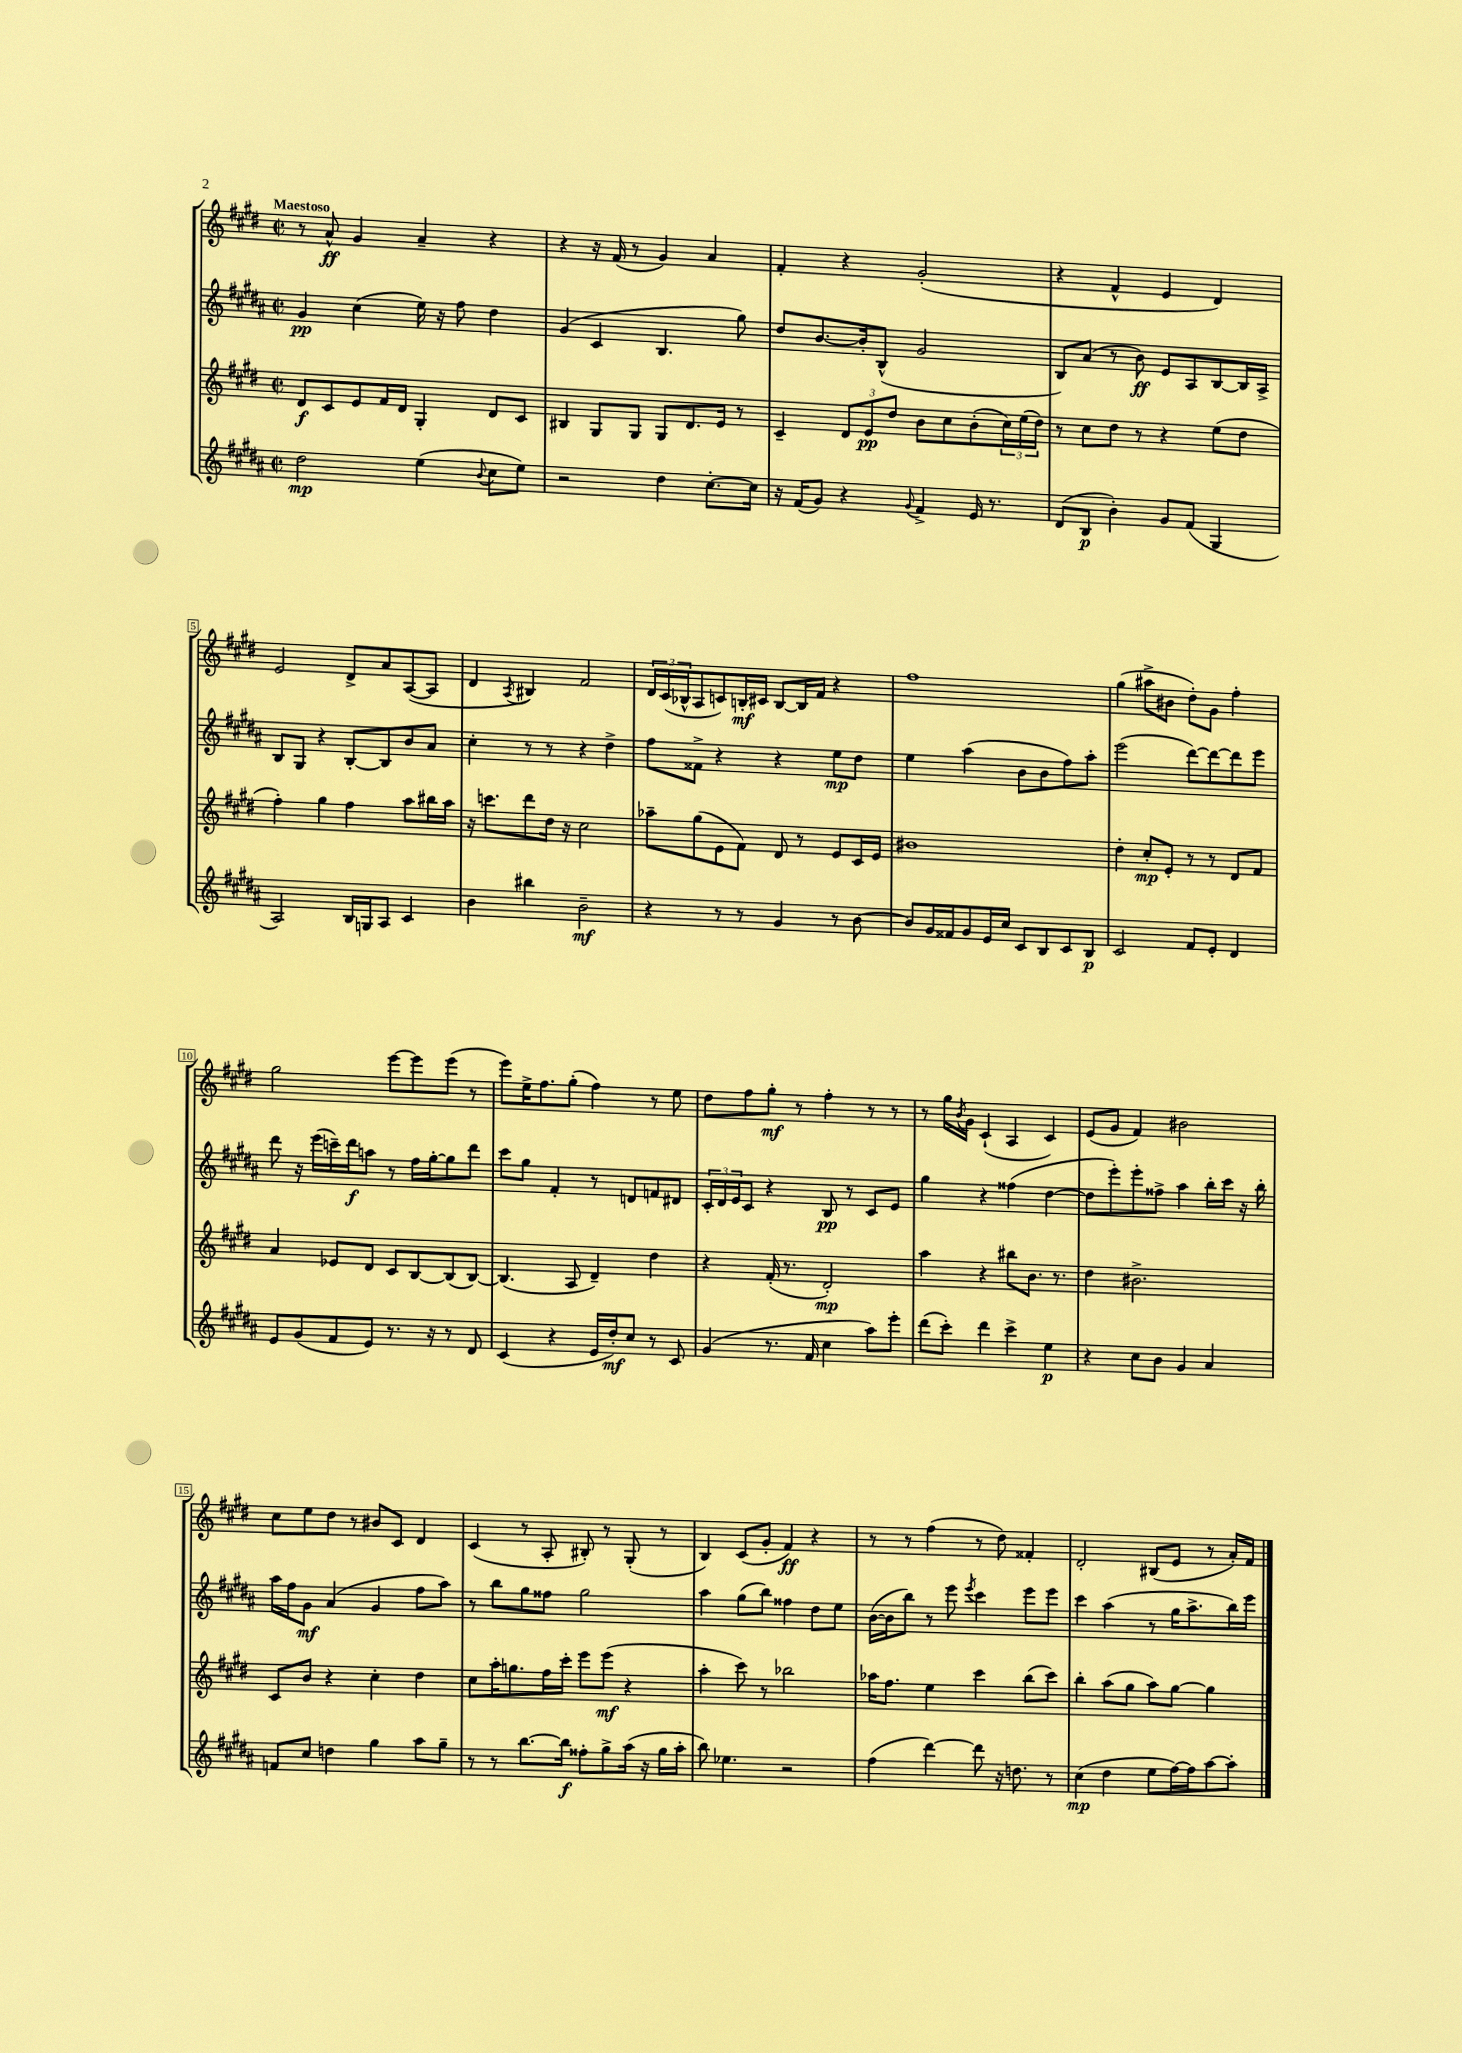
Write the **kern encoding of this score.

**kern	**kern	**kern	**kern
*staff4	*staff3	*staff2	*staff1
*clefG2	*clefG2	*clefG2	*clefG2
*k[f#c#g#d#a#]	*k[f#c#g#d#]	*k[f#c#g#d#a#]	*k[f#c#g#d#]
*M2/2	*M2/2	*M2/2	*M2/2
*met(c|)	*met(c|)	*met(c|)	*met(c|)
2dd#\	8d#/L	4g#/	8r
.	8c#/	.	8a^^/
.	8e/	(4cc#\	4g#/
.	16f#/L	.	.
.	16d#/JJ	.	.
(4ee\	4G#'/	16ee\)	4a~/
.	.	16r	.
.	.	8ff#\	.
8qqb/	.	.	.
8cc#\L	8d#/L	4dd#\	4r
8ee\J)	8c#/J	.	.
=	=	=	=
2r	4B#/	(4g#/	4r
.	8G#/L	4c#/	16r
.	.	.	(16f#/
.	8G#/J	.	8r
4dd#\	8G#/L	4.B/	4g#/)
.	8.d#/	.	.
[8.cc#'\L	.	.	4a/
.	16e/Jk	.	.
.	8r	8gg#\)	.
16cc#\]Jk	.	.	.
=	=	=	=
16r	4c#~/	8dd#/L	4f#'/
(16f#/LK	.	.	.
8g#/J)	.	[8.b/	.
4r	12d#/L	.	4r
.	.	16b'/]k	.
.	12e/	.	.
.	.	(8B^^/J	.
.	12dd#/J	.	.
8qqg#/	.	.	.
4f#^/	8b\L	2g#/	(2g#'/
.	8cc#\	.	.
16e/	(8b'\	.	.
8.r	.	.	.
.	24cc#\L)	.	.
.	(24ee\	.	.
.	24dd#\JJ)	.	.
=	=	=	=
(8d#/L	8r	8B/L)	4r
8B/J	8cc#\L	(8a#/J	.
4b'\)	8dd#\J	8r	4f#^^/
.	8r	8b\)	.
8g#/L	4r	8e/L	4e/
(8f#/J	.	8A#/	.
4G#/	(8ee\L	[8B/	4d#/)
.	8dd#\J	16B/]L	.
.	.	16A#^/JJ	.
=	=	=	=
2A#/)	4ff#'\)	8B/L	2e/
.	.	8G#/J	.
.	4gg#\	4r	.
16B/LL	4ff#\	[8B'/L	8d#^/L
16G/J	.	.	.
8A#/J	.	8B/]	8a/
4c#/	8aa\L	8b/	([8A/
.	16bb#\L	8a#/J	8A/]J
.	16aa\JJ	.	.
=	=	=	=
4b\	16r	4cc#'\	4d#/
.	8.ccc\L	.	.
.	.	.	8qA/
4bb#\	8ddd#\	8r	4B#/)
.	16dd#\Jk	8r	.
.	16r	.	.
2b~\	2cc#\	4r	2f#/
.	.	4dd#^\	.
=	=	=	=
4r	8aa-~\L	8ff#\L	24d#/LL
.	.	.	(24c#/
.	.	.	24B-^^/J
.	(8gg#\	8f##^\J	8A/
8r	8e\	4r	8c/)
8r	8f#\J)	.	16B'/L
.	.	.	16c#/JJ
4g#/	8d#/	4r	[8B/L
.	8r	.	16B/]L
.	.	.	16f#/JJ
8r	8e/L	8ee\L	4r
[8b\	16c#/L	8dd#\J	.
.	16e/JJ	.	.
=	=	=	=
8b/]L	1b#	4ee\	1ff#
16g#/L	.	.	.
16f##/J	.	.	.
8g#/	.	(4aa#\	.
16e/L	.	.	.
16cc#/JJ	.	.	.
8c#/L	.	8b\L	.
8B/	.	8b\	.
8c#/	.	8ff#\)	.
8B/J	.	8aa#'\J	.
=	=	=	=
2c#/	4dd#'\	(2eee\	(4gg#\
.	8cc#'/L	.	8aa#^\L
.	8e'/J	.	8b#\J
8f#/L	8r	[8ddd#\L)	8dd#'\L)
8e'/J	8r	8ddd#\_	8g#\J
4d#/	8d#/L	8ddd#\]	4ff#'\
.	8f#/J	8eee\J	.
=	=	=	=
8e/L	4a/	8ddd#\	2gg#\
(8g#/	.	16r	.
.	.	(16eee\LL	.
8f#/	8e-/L	16ccc~\)	.
.	.	16ddd#\J	.
8e/J)	8d#/J	8aa\J	.
8.r	8c#/L	8r	[8eee\L
.	[8B/	16ff#\LL	8eee\]
16r	.	[16gg#'\J	.
8r	(8B/]	8gg#\]	(8eee\J
8d#/	[8B/J)	8ddd#\J	8r
=	=	=	=
(4c#/	(4.B/]	8ccc#\L	8eee\L)
.	.	8gg#\J	16ee^\K
.	.	.	8.ff#\
4r	.	4f#'/	.
.	8A/	.	(8gg#'\J
16e/LL	4d#~/)	8r	4ff#\)
16dd#'/J)	.	.	.
8cc#/J	.	8d/L	.
8r	4dd#\	8f/	8r
8c#/	.	8d#/J	8ee\
=	=	=	=
(4g#/	4r	24c#'/LL	8dd#\L
.	.	24d#/	.
.	.	24e/J	.
.	.	8c#/J	8ff#\
8.r	(16f#'/	4r	8gg#'\J
.	8.r	.	.
.	.	.	8r
16f#/	.	.	.
4cc#\	2d#'/)	8B/	4ff#'\
.	.	8r	.
8aa#\L)	.	8c#/L	8r
8eee'\J	.	8e/J	8r
=	=	=	=
(8ddd#\L	4aa\	4gg#\	8r
8ccc#'\J)	.	.	16gg#\LL
.	.	.	8qb/
.	.	.	16g#\JJ
4ddd#\	4r	4r	(4c#`/
4ccc#^\	8bb#\L	(4ff##\	4A/
.	8.b\J	.	.
4ee\	.	[4dd#\	4c#/)
.	8.r	.	.
=	=	=	=
4r	4dd#\	8dd#\]L	(8e/L
.	.	8eee'\)	8g#/J
8cc#\L	2.b#^\	8eee'\	4f#/)
8b\J	.	8ff##^\J	.
4g#/	.	4aa#\	2b#\
4a#/	.	16bb'\LL	.
.	.	16ccc#\JJ	.
.	.	16r	.
.	.	16bb'\	.
=	=	=	=
8f/L	8c#/L	16aa#\LL	8cc#\L
.	.	16ff#\J	.
8cc#/J	8b/J	8g#\J	8ee\
4dd\	4r	(4a#/	8dd#\J
.	.	.	8r
4gg#\	4cc#'\	4g#/	8b#/L
.	.	.	8c#/J
8aa#\L	4dd#\	8ff#\L	4d#/
8gg#~\J	.	8aa#\J)	.
=	=	=	=
8r	8cc#\L	8r	(4c#/
8r	16aa'\K	8bb\L	.
.	8.gg\	.	.
[8.bb\L	.	8gg#\	8r
.	16ff#\L	8ff##\J	8A'/
16bb\]Jk	16ccc#'\JJ	.	.
8ff##'\L	8eee\L	2gg#\	8B#'/)
8gg#^\	(8eee\J	.	8r
(16aa#\Jk	4r	.	(8G#'/
16r	.	.	.
16gg#\LL	.	.	8r
16aa#'\JJ	.	.	.
=	=	=	=
8bb\)	4aa'\	4aa#\	4B/)
4.ee-\	.	.	.
.	8ccc#\)	(8gg#\L	(8c#/L
.	8r	8bb\J)	8g#'/J
2r	2bb-\	4ff##\	4f#/)
.	.	8dd#\L	4r
.	.	8ee\J	.
=	=	=	=
(4ff#\	16aa-\LK	([16b\LL	8r
.	8.ff#\J	16b\]J	.
.	.	8bb\J)	8r
[4ddd#\)	4ee\	8r	(4ff#\
.	.	8eee\	.
.	.	8qeee/	.
8ddd#\]	4ccc#\	4ccc#\	8r
16r	.	.	8dd#\)
8.dd\	.	.	.
.	(8bb\L	8eee\L	4f##'/
8r	8ccc#\J)	8eee\J	.
=	=	=	=
(4cc#\	4bb'\	4ccc#\	2d#'/
4dd#\	(8aa\L	(4aa#\	.
.	8gg#\J	.	.
8ee\L	8aa\L)	8r	(8B#/L
[16ff#\L)	[8gg#\J	16gg#\LK	8e/J
16ff#\]J	.	8.aa#^\	.
[8aa#\	4gg#\]	.	8r
8aa#'\]J	.	16bb\L)	16a'/LL)
.	.	16eee\JJ	16f#/JJ
==	==	==	==
*-	*-	*-	*-
